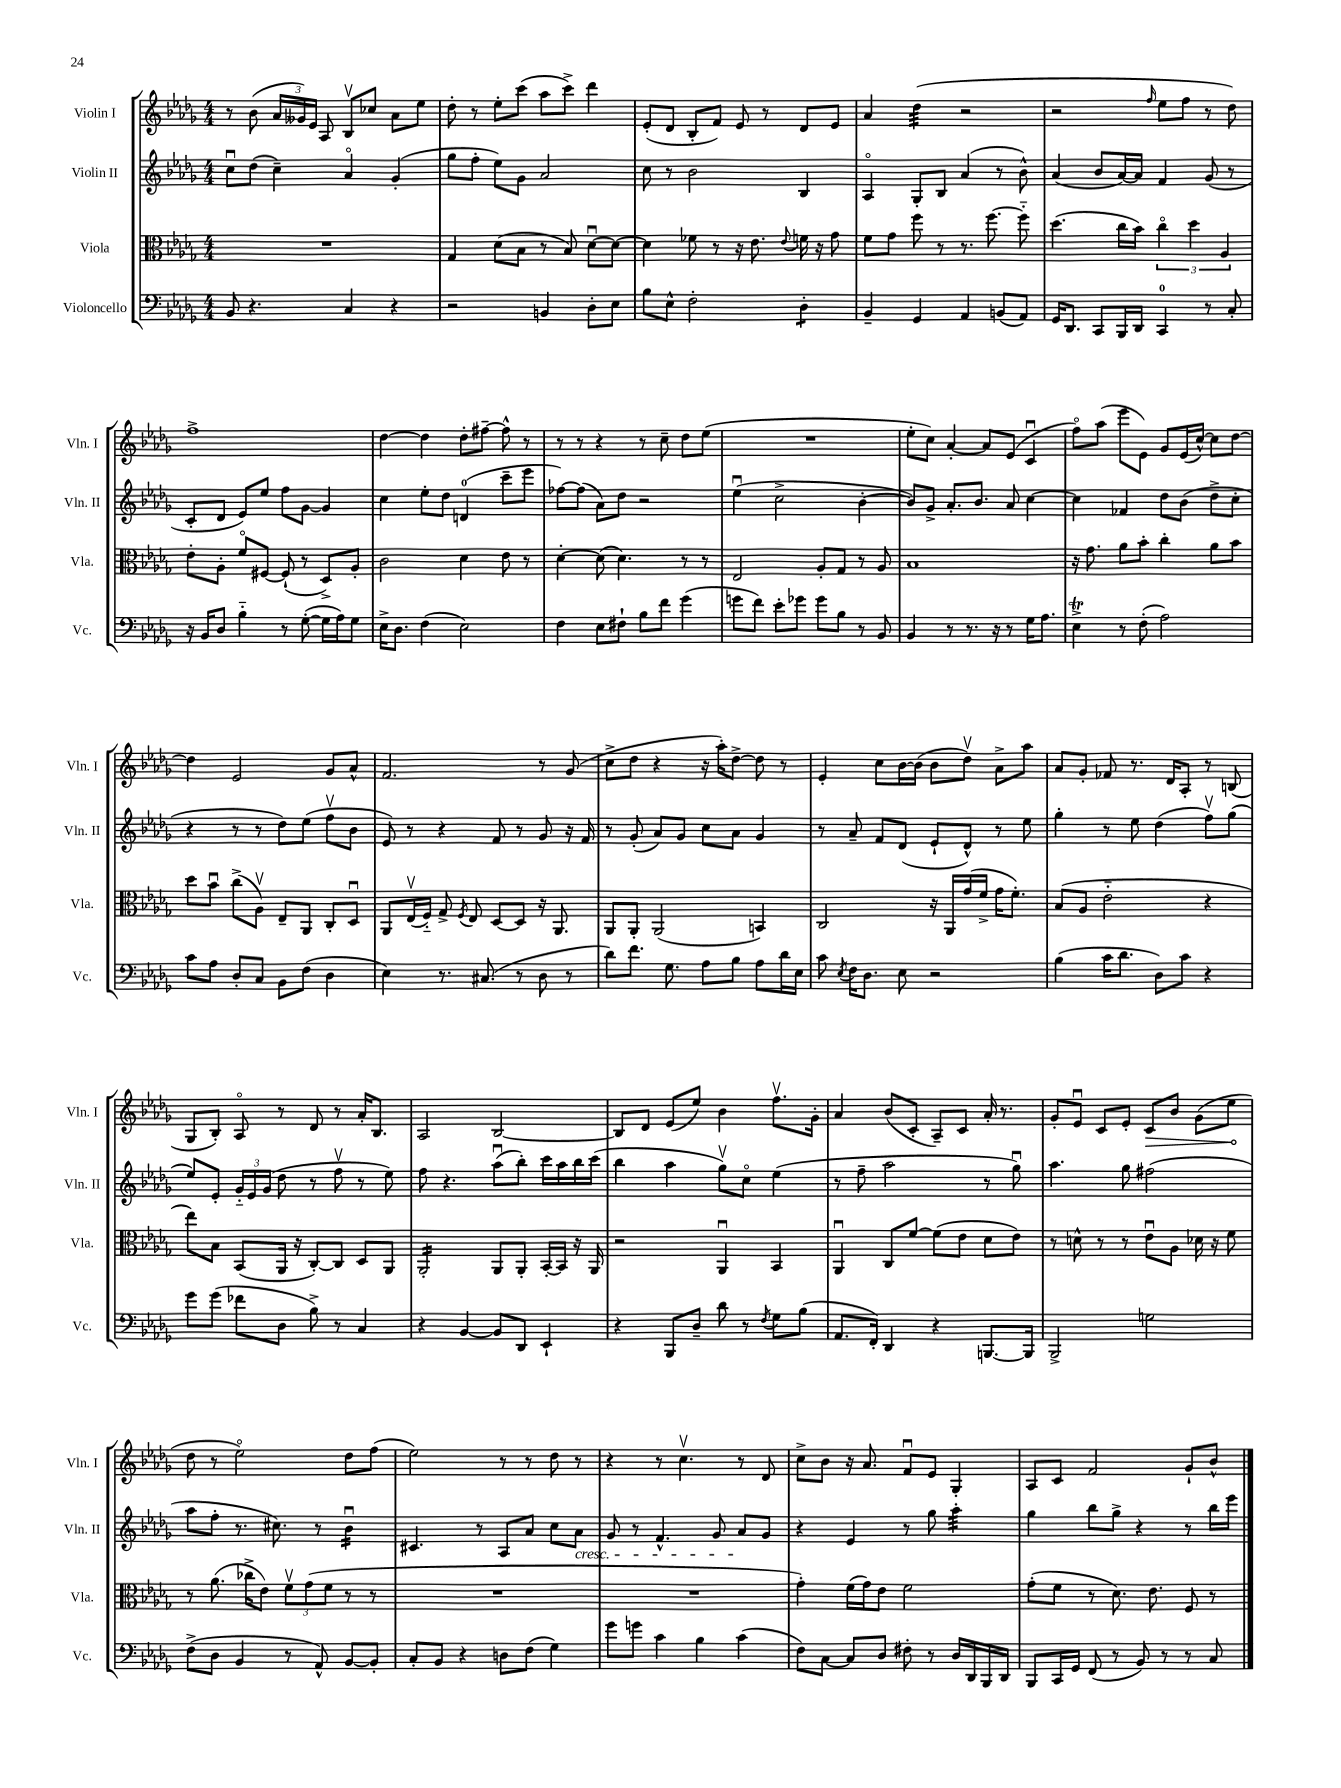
<<
\new StaffGroup <<
\new Staff = "s0" \with { instrumentName = "Violin I" shortInstrumentName = "Vln. I" } {
    \clef treble \key des \major \numericTimeSignature \time 4/4
    \autoBeamOff r8 bes'8( \tuplet 3/2 { aes'16[ geses'16) ees'16] } aes8 bes8[\upbow ces''8] aes'8[ ees''8] |
    des''8-. r8 ees''8[-. c'''8]( aes''8[ c'''8]->) des'''4 |
    ees'8[-.( des'8] bes8[-. f'8]) ees'8 r8 des'8[ ees'8] |
    aes'4 des''4:32( r2 |
    r2 \grace { f''16 } ees''8[ f''8] r8 des''8) |
    f''1-> |
    des''4~ des''4 des''8[-. fis''8]~-- fis''8-^ r8 |
    r8 r8 r4 r8 c''8-- des''8[ ees''8]( |
    R1 |
    ees''8[-. c''8]) aes'4~-. aes'8[ ees'8]( c'4\downbow |
    f''8[\flageolet) aes''8]( ees'''8[ ees'8]) ges'8[ ees'16( c''16]~-^) c''8[ des''8]~ |
    des''4 ees'2 ges'8[ aes'8]-^ |
    f'2. r8 ges'8( |
    c''8[-> des''8] r4 r16 aes''16[-.) des''8]~-> des''8 r8 |
    ees'4-. c''8[ bes'16~ bes'16]( bes'8[ des''8]\upbow) aes'8[-> aes''8] |
    aes'8[ ges'8]-. fes'8 r8. des'16[ aes8]-. r8 b8( |
    ges8[ bes8]-.) aes8\flageolet r8 des'8 r8 aes'16[-. bes8.] |
    aes2 bes2~ |
    bes8[ des'8] ees'8[( ees''8]) bes'4 f''8.[\upbow ges'16]-. |
    aes'4 bes'8[( c'8]-. aes8[--) c'8] aes'16-. r8. |
    ges'8[-. ees'8]\downbow c'8[ ees'8]-. \once \override Hairpin.circled-tip = ##t c'8[\> bes'8] ges'8[( ees''8]\! |
    des''8 r8 ees''2\flageolet) des''8[ f''8]( |
    ees''2) r8 r8 des''8 r8 |
    r4 r8 c''4.\upbow r8 des'8 |
    c''8[-> bes'8] r16 aes'8. f'8[\downbow ees'8] ges4-. |
    aes8[ c'8] f'2 ges'8[-! bes'8]-^ \bar "|." |
}
\new Staff = "s1" \with { instrumentName = "Violin II" shortInstrumentName = "Vln. II" } {
    \clef treble \key des \major \numericTimeSignature \time 4/4
    \autoBeamOff c''8[\downbow des''8]( c''4--) aes'4\flageolet ges'4-.( |
    ges''8[ f''8]-. ees''8[) ges'8] aes'2 |
    c''8 r8 bes'2 bes4 |
    aes4\flageolet ges8[-. bes8] aes'4( r8 bes'8-^) |
    aes'4( bes'8[ aes'16~) aes'16] f'4 ges'8( r8 |
    c'8[-. des'8] ees'8[) ees''8] f''8[ ges'8]~ ges'4 |
    c''4 ees''8[-. des''8] d'4-0( c'''8[-- ees'''8] |
    fes''8[~) fes''8]( aes'8[) des''8] r2 |
    ees''4\downbow( c''2-> bes'4~-. |
    bes'8[) ges'8]-> aes'8.[-. bes'8.] aes'8 c''4~ |
    c''4 fes'4 des''8[ bes'8]( des''8[-> c''8]-. |
    r4 r8 r8 des''8[) ees''8]( f''8[\upbow bes'8] |
    ees'8) r8 r4 f'8 r8 ges'8 r16 f'16 |
    r8 ges'8-.( aes'8[) ges'8] c''8[ aes'8] ges'4 |
    r8 aes'8-- f'8[ des'8]( ees'8[-! des'8]-^) r8 ees''8 |
    ges''4-. r8 ees''8 des''4( f''8[\upbow) ges''8]( |
    ees''8[) ees'8]-. \tuplet 3/2 { ges'16[-_ ees'16 ges'16]( } des''8 r8 f''8\upbow r8 ees''8) |
    f''8 r4. aes''8[\downbow( bes''8]-.) c'''16[ aes''16 bes''16 c'''16]( |
    bes''4 aes''4 ges''8[\upbow) c''8]\flageolet ees''4( |
    r8 f''8-- aes''2 r8 ges''8\downbow) |
    aes''4. ges''8 fis''2( |
    aes''8[ f''8]-. r8. cis''8.) r8 bes'4:16\downbow |
    cis'4. r8 aes8[ aes'8] c''8[ aes'8]\cresc |
    ges'8 r8 f'4.-^ ges'8 aes'8[\! ges'8] |
    r4 ees'4 r8 ges''8 aes''4:32-. |
    ges''4 bes''8[ ges''8]-> r4 r8 bes''16[ ees'''16] \bar "|." |
}
\new Staff = "s2" \with { instrumentName = "Viola" shortInstrumentName = "Vla." } {
    \clef alto \key des \major \numericTimeSignature \time 4/4
    \autoBeamOff R1 |
    ges4 des'8[( bes8] r8 bes8) des'8[~\downbow des'8]~ |
    des'4 fes'8 r8 r16 ees'8. \appoggiatura { ees'8 } f'16 r16 ges'8 |
    f'8[ ges'8] f''8 r8 r8. f''8.~ f''8-_ |
    des''4.( c''16[ bes'16]) \tuplet 3/2 { c''4\flageolet des''4 aes4 } |
    ees'8[-. aes8]-. f'8[\flageolet fis8]~ fis8-!( r8 des8[->) aes8]-. |
    c'2 des'4 ees'8 r8 |
    des'4~-. des'8( des'4.) r8 r8 |
    ees2 aes8[-. ges8] r8 aes8 |
    bes1 |
    r16 ges'8. aes'8[ bes'8]-. c''4-. aes'8[ bes'8] |
    des''8[ bes'8]\downbow c''8[->( aes8]\upbow) ees8[-- aes,8] c8[-. des8]\downbow |
    aes,8[ ees16\upbow( f16]-_) ges8-> \acciaccatura { f8 } ees8 des8[~ des8] r16 aes,8. |
    aes,8[ aes,8]-. aes,2( b,4) |
    c2 r16 aes,16[ ges'16( f'16]-> ges'16[ f'8.]-.) |
    bes8[( aes8] ees'2-_ r4 |
    ees''8[) bes8] bes,8[( aes,16] r16 c8[~-.) c8] des8[ aes,8] |
    aes,2:16-. aes,8[ aes,8]-. bes,16[~-. bes,16] r16 aes,16 |
    r2 aes,4\downbow bes,4 |
    aes,4\downbow c8[ f'8]~ f'8[( ees'8] des'8[ ees'8]) |
    r8 d'8-^ r8 r8 ees'8[\downbow aes8] des'16 r16 f'8 |
    r8 aes'8.( ces''16[-> ees'8]) \tuplet 3/2 { f'8[\upbow ges'8( f'8] } r8 r8 |
    R1 |
    R1 |
    ges'4-.) f'16[( ges'16) ees'8] f'2 |
    ges'8[-.( f'8] r8 des'8.) ees'8. f8 r8 \bar "|." |
}
\new Staff = "s3" \with { instrumentName = "Violoncello" shortInstrumentName = "Vc." } {
    \clef bass \key des \major \numericTimeSignature \time 4/4
    \autoBeamOff bes,8 r4. c4 r4 |
    r2 b,4 des8[-. ees8] |
    bes8[ ees8]-^ f2-. des4:8-. |
    bes,4-- ges,4 aes,4 b,8[( aes,8]) |
    ges,16[ des,8.] c,8[ bes,,16 des,16] c,4-0 r8 c8-. |
    r16 bes,16[ des8] bes4-_ r8 ges8~-.( ges16[ aes16) ges8] |
    ees16[-> des8.] f4( ees2) |
    f4 ees8[ fis8]-! bes8[ f'8] ges'4( |
    g'8[ f'8]) ees'8[-. ges'8] ges'8[ bes8] r8 bes,8 |
    bes,4 r8 r8. r16 r8 ges16[ aes8.] |
    ees4->\trill r8 f8-.( aes2) |
    c'8[ aes8] des8[-. c8] bes,8[ f8]( des4 |
    ees4) r8. cis8.( r8 des8 r8 |
    des'8[) f'8.] ges8. aes8[ bes8] aes8[ des'16 ees16] |
    c'8 \acciaccatura { ees8 } f16[ des8.] ees8 r2 |
    bes4( c'16[ des'8.] des8[) c'8] r4 |
    ges'8[ ges'8]( fes'8[ des8] bes8->) r8 c4 |
    r4 bes,4~ bes,8[ des,8] ees,4-! |
    r4 bes,,8[ des8]-- des'8 r8 \acciaccatura { f8 } ges8[ bes8]( |
    aes,8.[ f,16]-.) des,4 r4 b,,8.[~ b,,16] |
    bes,,2-> g2 |
    f8[->( des8] bes,4 r8 aes,8-^) bes,8[~ bes,8]-. |
    c8[-. bes,8] r4 d8[ f8]( ges4) |
    ges'8[ g'8] c'4 bes4 c'4( |
    f8[) c8]~ c8[ des8] fis8-. r8 des16[ des,16 bes,,16 des,16] |
    bes,,8[ c,16 ges,16] f,8( r8 bes,8) r8 r8 c8 \bar "|." |
}
>>
>>
\layout { \context { \Score \remove "Bar_number_engraver" } }
